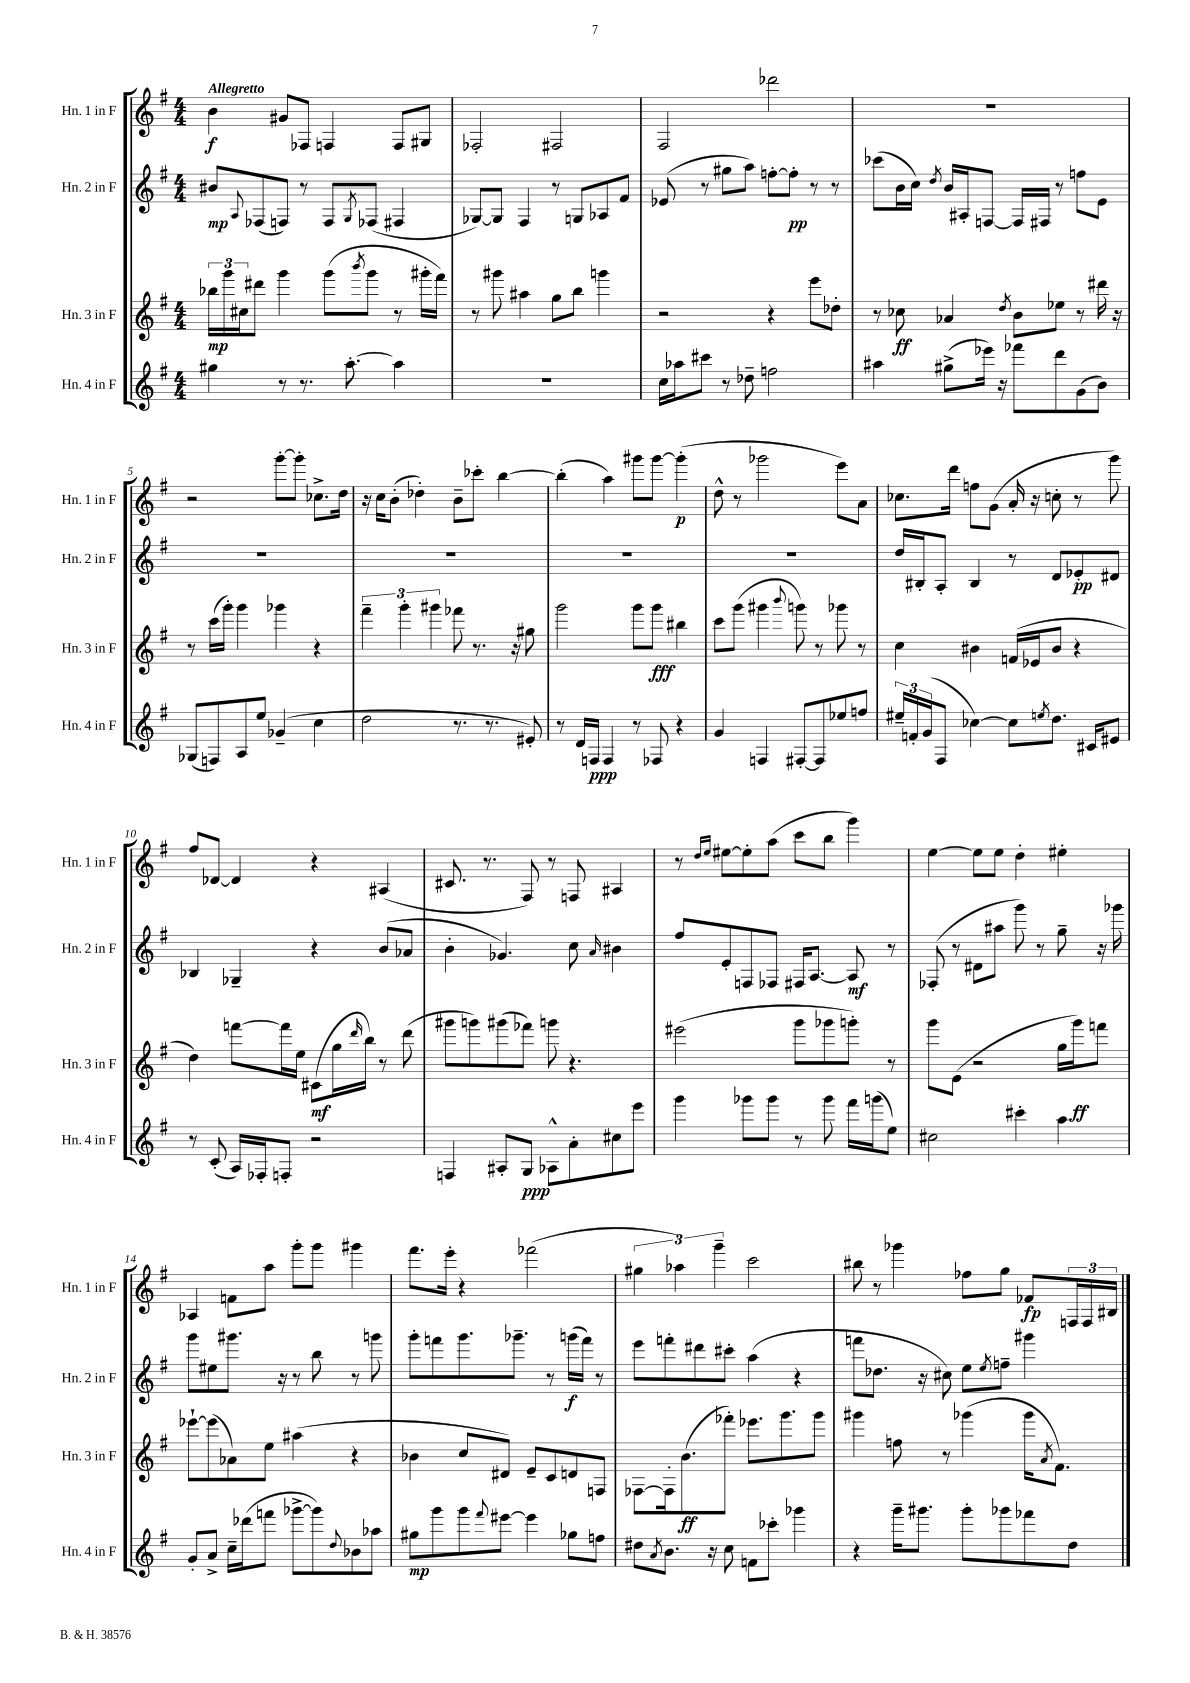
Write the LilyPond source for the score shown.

<<
\new StaffGroup <<
\new Staff = "s0" \with { instrumentName = "Hn. 1 in F" shortInstrumentName = "Hn. 1 in F" } {
    \clef treble \key g \major \numericTimeSignature \time 4/4 \tempo "Allegretto"
    b'4\f gis'8 fes8 f4 f8 gis8 |
    fes2-. fis2 |
    fis2 des'''2 |
    R1 |
    r2 g'''8~-. g'''8-. ces''8.-> d''16 |
    r16 c''16 b'8-.( des''4-.) b'8-- ces'''8-. b''4~ |
    b''4-.( a''4) gis'''8 gis'''8~ gis'''4-.\p( |
    d''8-^ r8 ges'''2 e'''8) a'8 |
    ces''8. d'''16 f''8 g'8( a'16-. r16 c''8-. r8 g'''8) |
    fis''8 des'8~ des'4 r4 ais4( |
    cis'8. r8. fis8) r8 f8 ais4 |
    r8 \grace { d''16 e''16 } eis''8~ eis''8-. a''8( c'''8 b''8 g'''4) |
    e''4~ e''8 e''8 d''4-. eis''4-. |
    aes4 f'8 a''8 g'''8-. g'''8 gis'''4 |
    fis'''8. e'''16-. r4 fes'''2( |
    \tuplet 3/2 { gis''4 aes''4) g'''4-- } c'''2 |
    bis''8 r8 ges'''4 fes''8 g''8 fes'8\fp \tuplet 3/2 { f16 f16 bis16 } \bar "|." |
}
\new Staff = "s1" \with { instrumentName = "Hn. 2 in F" shortInstrumentName = "Hn. 2 in F" } {
    \clef treble \key g \major \numericTimeSignature \time 4/4
    bis'8\mp \appoggiatura { a8 } fes8( f8) r8 f8 \acciaccatura { g8 } fes8( fis4 |
    ges8~) ges8 fis4 r8 g8 aes8 fis'8 |
    ees'8( r8 gis''8 a''8) f''8~-. f''8-.\pp r8 r8 |
    ces'''8( b'16 c''16) \acciaccatura { d''8 } b'16 ais16-. f8~ f16 fis16 r8 f''8 e'8 |
    R1 |
    R1 |
    R1 |
    R1 |
    d''16 bis16-. a8-. bis4 r8 d'8 ees'8-.\pp dis'8 |
    bes4 ges4-- r4 b'8( aes'8 |
    b'4-. ges'4.) c''8 \grace { a'16 } bis'4 |
    fis''8 e'8-. f8 fes8 fis16 a8.~ a8\mf r8 |
    fes8-.( r8 dis'8 ais''8 g'''8) r8 g''8-- r16 ges'''16 |
    g'''8 eis''8 gis'''8. r16 r8 b''8 r8 g'''8 |
    g'''8-. f'''8 g'''8. ges'''8.-- r8 g'''16\f( f'''16) r8 |
    e'''8 f'''8-. dis'''8 cis'''8-. a''4( r4 |
    f'''8 des''8. r16 cis''8) e''8 \acciaccatura { e''8 } f''8-- gis'''4 \bar "|." |
}
\new Staff = "s2" \with { instrumentName = "Hn. 3 in F" shortInstrumentName = "Hn. 3 in F" } {
    \clef treble \key g \major \numericTimeSignature \time 4/4
    \tuplet 3/2 { bes''16\mp g'''16 cis''16 } dis'''8 g'''4 g'''8( \acciaccatura { b'''8 } g'''8 r8 gis'''16-. fis'''16) |
    r8 gis'''8 ais''4 g''8 b''8 g'''4 |
    r2 r4 e'''8 des''8-. |
    r8 ces''8\ff aes'4 \acciaccatura { d''8 } b'8 ees''8 r8 dis'''16 r16 |
    r8 c'''16( g'''16-.) g'''4 ges'''4 r4 |
    \tuplet 3/2 { fis'''4-- g'''4-. gis'''4 } fes'''8 r8. r16 gis''8 |
    g'''2 g'''8 g'''8\fff bis''4 |
    c'''8 g'''8( gis'''4 \appoggiatura { b'''8 } g'''8) r8 ges'''8 r8 |
    c''4 bis'4 f'16( ees'16 bis'8 r4 |
    d''4) f'''8~ f'''16 e''16 cis'8\mf( g''16 \grace { d'''16 } b''16) r8 d'''8( |
    gis'''8 g'''8) gis'''8( fes'''8) g'''8 r4. |
    eis'''2( g'''8 ges'''8 g'''8-.) r8 |
    g'''8 e'8( r2 g''16 g'''16\ff) f'''8 |
    ees'''8~-! ees'''8( aes'8) e''8 ais''4( r4 |
    bes'4 c''8 dis'8) e'8-- c'8 d'8 f8 |
    fes8~ fes16-. b'8.\ff( fes'''8-.) ees'''8. g'''8. g'''8 |
    gis'''4 f''8 r8 ges'''4( ges'''16 \acciaccatura { a'8 } fis'8.) \bar "|." |
}
\new Staff = "s3" \with { instrumentName = "Hn. 4 in F" shortInstrumentName = "Hn. 4 in F" } {
    \clef treble \key g \major \numericTimeSignature \time 4/4
    gis''4 r8 r8. a''8.~-. a''4 |
    R1 |
    c''16 aes''16 cis'''8 r8 des''8-- f''2 |
    ais''4 gis''8->( ees'''16) r16 fes'''8 d'''8 g'8( b'8) |
    ges8( f8) a8 e''8 ges'4--( c''4 |
    d''2 r8. r8. eis'8-.) |
    r8 d'16 f16\ppp f4 r8 fes8 r4 |
    g'4 f4 fis8~-. fis8 ees''8 f''8 |
    \tuplet 3/2 { eis''16-- f'16-. g'16( } fis8 ces''4~) ces''8 \acciaccatura { e''8 } d''8. cis'16 eis'8 |
    r8 c'8-.( a16) fes16-. f8-. r2 |
    f4 ais8-. g8\ppp aes8-^ a'8-. cis''8 e'''8 |
    g'''4 ges'''8 ges'''8 r8 ges'''8 fis'''16 g'''16( e''8) |
    cis''2 cis'''4-. a''4 |
    g'8-. a'8-> c''16-- des'''16( f'''8 ges'''8~-> ges'''8) \appoggiatura { d''8 } bes'8 aes''8 |
    gis''8\mp g'''8 g'''8 \appoggiatura { fis'''8 } eis'''8~ eis'''4 ges''8 f''8 |
    dis''8 \acciaccatura { a'8 } b'8. r16 c''8 f'8 ces'''8-. ges'''4 |
    r4 g'''16-- gis'''8. gis'''8-. ges'''8 fes'''8 d''8 \bar "|." |
}
>>
>>
